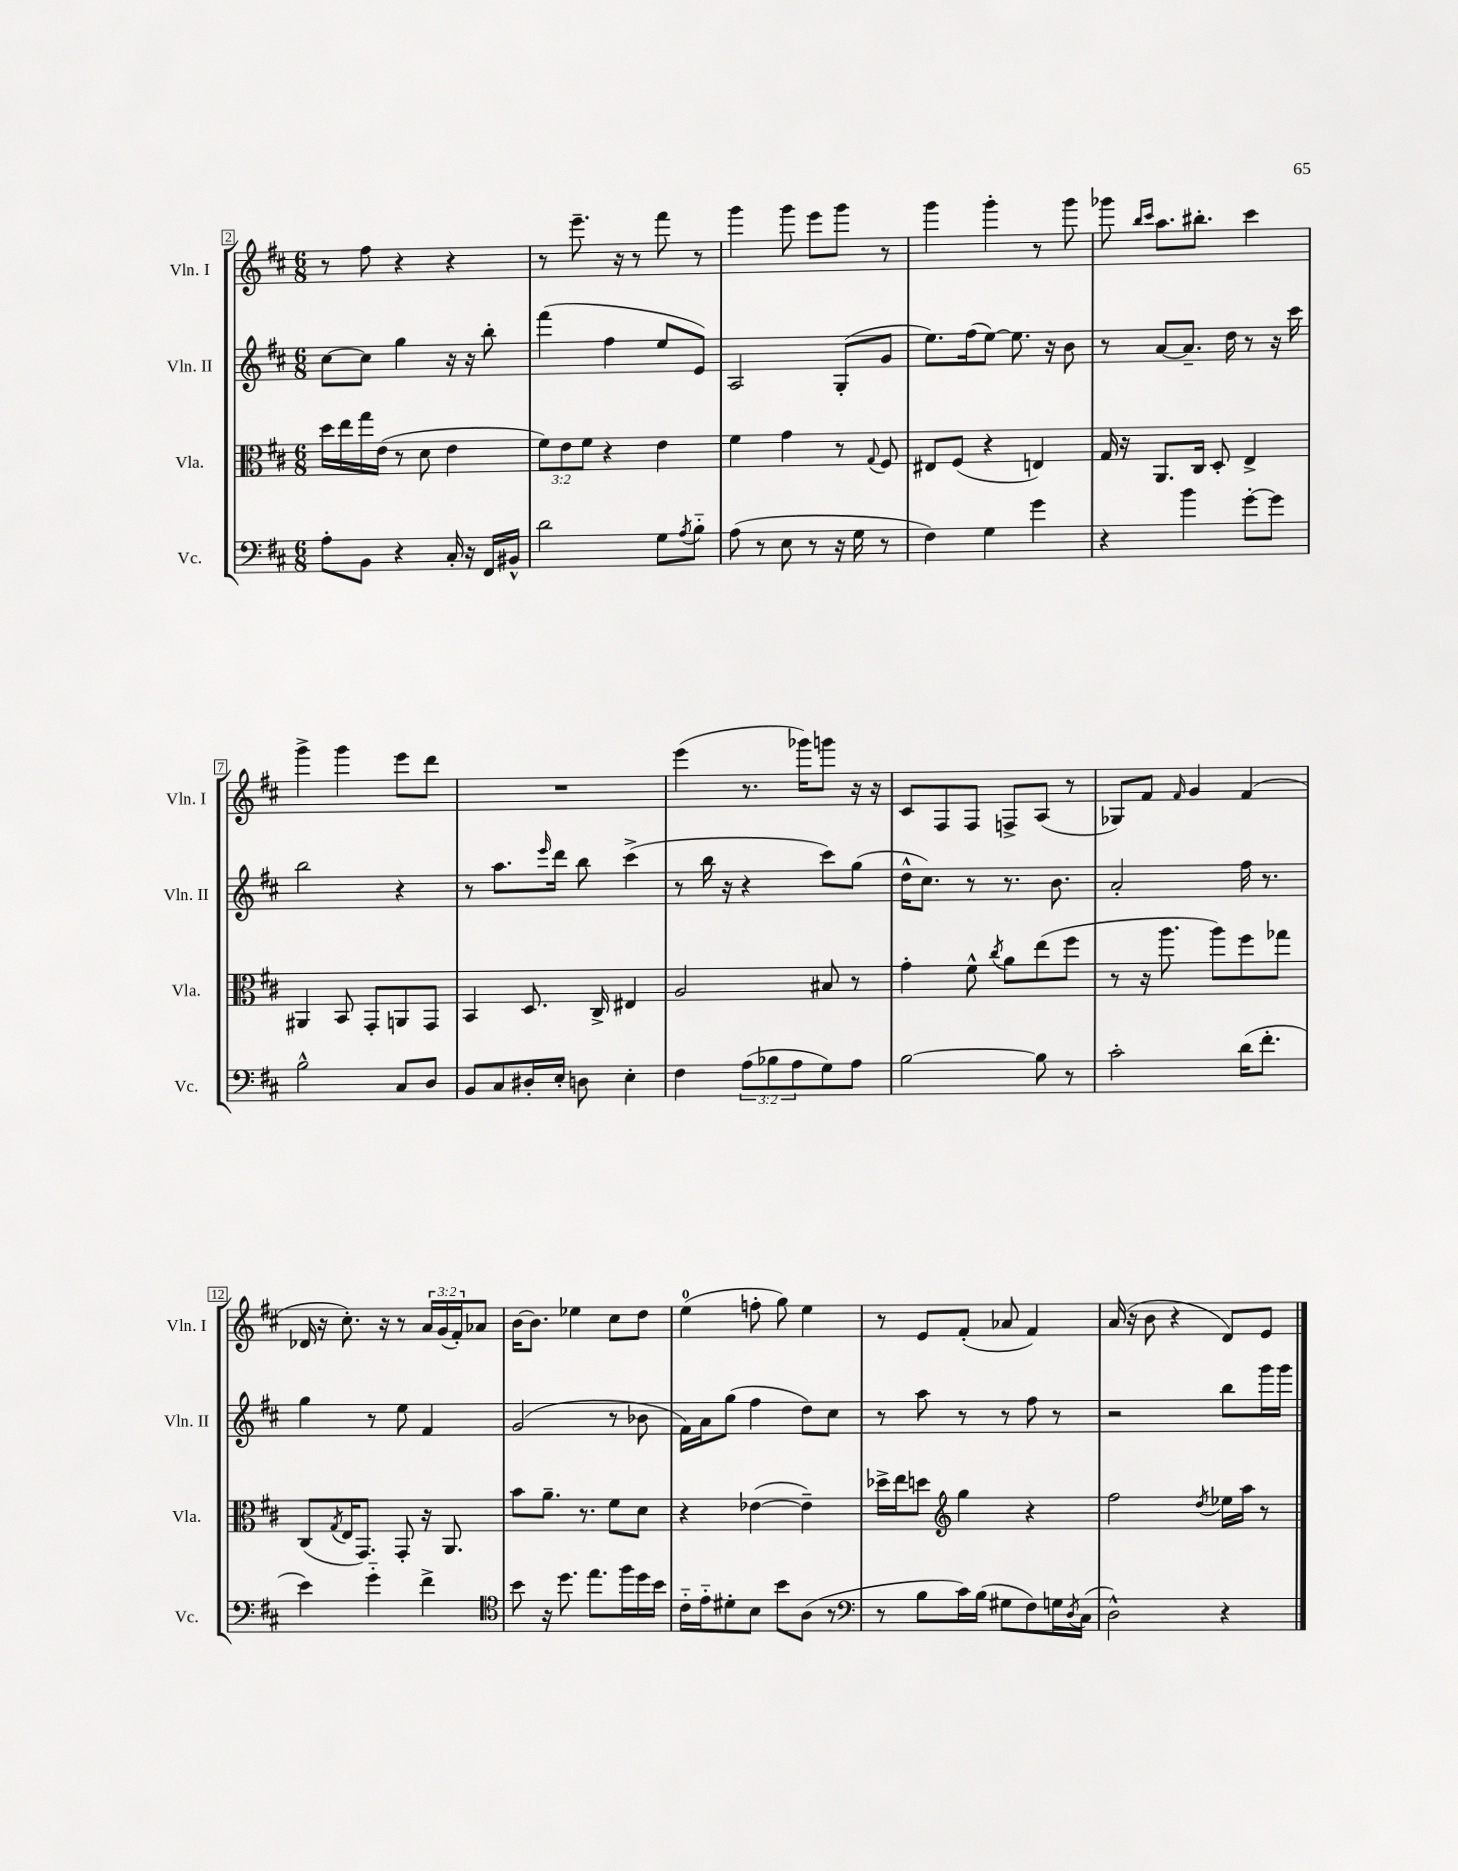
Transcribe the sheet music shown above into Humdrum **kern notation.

**kern	**kern	**kern	**kern
*part4	*part3	*part2	*part1
*staff4	*staff3	*staff2	*staff1
*I"Vc.	*I"Vla.	*I"Vln. II	*I"Vln. I
*I'Vc.	*I'Vla.	*I'Vln. II	*I'Vln. I
*clefF4	*clefC3	*clefG2	*clefG2
*k[f#c#]	*k[f#c#]	*k[f#c#]	*k[f#c#]
*M6/8	*M6/8	*M6/8	*M6/8
=2	=2	=2	=2
8A'\L	16dd\LL	[8cc#\L	8r
.	16ee\	.	.
8BB\J	16gg\	8cc#\J]	8ff#\
.	(16e\JJ	.	.
4r	8r	4gg\	4r
.	8d\	.	.
16C#'/	4e\	16r	4r
16r	.	16r	.
16FF#/LL	.	8bb'\	.
16BB#X^^/JJ	.	.	.
=3	=3	=3	=3
2d\	12f#\L)	(4fff#\	8r
.	12e\	.	.
.	.	.	8.eee~\
.	12f#\J	.	.
.	4r	4ff#\	.
.	.	.	16r
.	.	.	8r
8G\L	4e\	8ee/L	8fff#\
8qA/	.	.	.
8B\J	.	8e/J)	8r
=4	=4	=4	=4
(8A\	4f#\	2A/	4ggg\
8r	.	.	.
8E\	4g\	.	8ggg\
8r	.	.	8eee\L
16r	8r	(8G'/L	8ggg\J
16G\	.	.	.
.	8qqG/	.	.
8r	8F#/	8g/J	8r
=5	=5	=5	=5
4F#\)	8E#X/L	8.ee\L)	4ggg\
.	(8F#/J	.	.
.	.	(16ff#\k	.
4G\	4r	[8ee\J)	4ggg'\
.	.	8.ee\]	.
4g\	4En/)	.	8r
.	.	16r	.
.	.	8b\	8ggg\
=6	=6	=6	=6
4r	16G/	8r	8ggg-X\
.	16r	.	.
.	.	.	16qqbb/LL
.	.	.	16qqccc#/JJ
.	8.AA/L	[8a/L	8.aa\L
4b\	.	8.a~/J]	.
.	16C#/Jk	.	8.bb#X'\J
.	8D'/	.	.
.	.	16dd\	.
[8g'\L	4E^/	8r	4ccc#\
8g\J]	.	16r	.
.	.	16ccc#\	.
!!LO:LB:g=z
=7	=7	=7	=7
2B^^\	4AA#X/	2bb\	4ggg^\
.	8BB/	.	4ggg\
.	8GG'/L	.	.
8C#/L	8AAn/	4r	8eee\L
8D/J	8GG/J	.	8ddd\J
=8	=8	=8	=8
8BB/L	4BB/	8r	2.r
8C#/	.	8.aa\L	.
16D#X'/L	8.D/	.	.
.	.	16qqeee/	.
16E'/JJ	.	16ddd\Jk	.
8Dn\	.	8bb\	.
.	16C#^/	.	.
4E'\	4E#X/	(4ccc#^\	.
=9	=9	=9	=9
4F#\	2A/	8r	(4eee\
.	.	16bb\	.
.	.	16r	.
(12A\L	.	4r	8.r
12B-X\	.	.	.
12A\	.	.	.
.	.	.	16ggg-X\KL)
8G\)	8B#X/	8ccc#\L)	8gggn\J
8A\J	8r	(8gg\J	16r
.	.	.	16r
=10	=10	=10	=10
[2B\	4g'\	16dd^^\KL	8c#/L
.	.	8.cc#\J)	.
.	.	.	8F#/
.	8f#^^\	8r	8F#/J
.	8qcc#/	.	.
.	8a\L	8.r	8Fn^/L
8B\]	(8ee\	.	(8A/J
.	.	8.b\	.
8r	8ff#\J	.	8r
=11	=11	=11	=11
2c#'\	8r	2a'/	8G-X/L)
.	16r	.	8f#/J
.	8.aa\	.	.
.	.	.	16qqf#/
.	.	.	4g/
.	8aa\L)	.	.
(16d\KL	8ff#\	16ff#\	(4f#/
8.f#'\J	.	8.r	.
.	8gg-X\J	.	.
!!LO:LB:g=z
=12	=12	=12	=12
4e\)	(8C#/L	4gg\	16d-X/
.	.	.	16r
.	8qG/	.	.
.	16E/K	.	8.cc#'\)
.	8.GG/J)	.	.
4g\	.	8r	.
.	.	.	16r
.	8GG'/	8ee\	8r
4f#^\	16r	4f#/	24a/LL
.	.	.	(24g/
.	8.AA/	.	.
.	.	.	24f#'/J)
.	.	.	8a-X/J
=13	=13	=13	=13
*clefC4	*	*	*
8b\	8b\L	(2g/	[16b\KL
.	.	.	8.b\J]
16r	8.a~\J	.	.
8.dd\	.	.	.
.	.	.	4ee-X\
.	8.r	.	.
8.ee\L	.	.	.
.	8f#\L	8r	8cc#\L
16ff#\L	.	.	.
16dd\	8d\J	8b-X\	8dd\J
16b\JJ	.	.	.
=14	=14	=14	=14
16c#\LL	4r	16f#\LL)	(4ee\
16e\J	.	16a\J	.
8d#X'\	.	(8gg\J	.
8B\J	([4e-X\	4ff#\	8ffn'\
8b\L	.	.	8gg\)
(8A\J	4e-~\])	8dd\L)	4ee\
8r	.	8cc#\J	.
=15	=15	=15	=15
*clefF4	*	*	*
8r	16dd-X^\LL	8r	8r
.	16ee\J	.	.
8B\L	8ddn\J	8aa\	8e/L
*	*clefG2	*	*
16c#\L)	4gg\	8r	(8f#'/J
(16B\JJ	.	.	.
8G#X\L	.	8r	8a-X/
8F#\)	4r	8ff#\	4f#/)
16Gn\L	.	8r	.
8qD/	.	.	.
(16C#\JJ	.	.	.
=16	=16	=16	=16
2D^^\)	2ff#\	2r	(16a/
.	.	.	16r
.	.	.	8b\
.	.	.	4r
.	8qdd/	.	.
4r	16ee-X\LL	8bb\L	8d/L)
.	16aa\JJ	.	.
.	8r	16ggg\L	8e/J
.	.	16ggg\JJ	.
==	==	==	==
*-	*-	*-	*-
